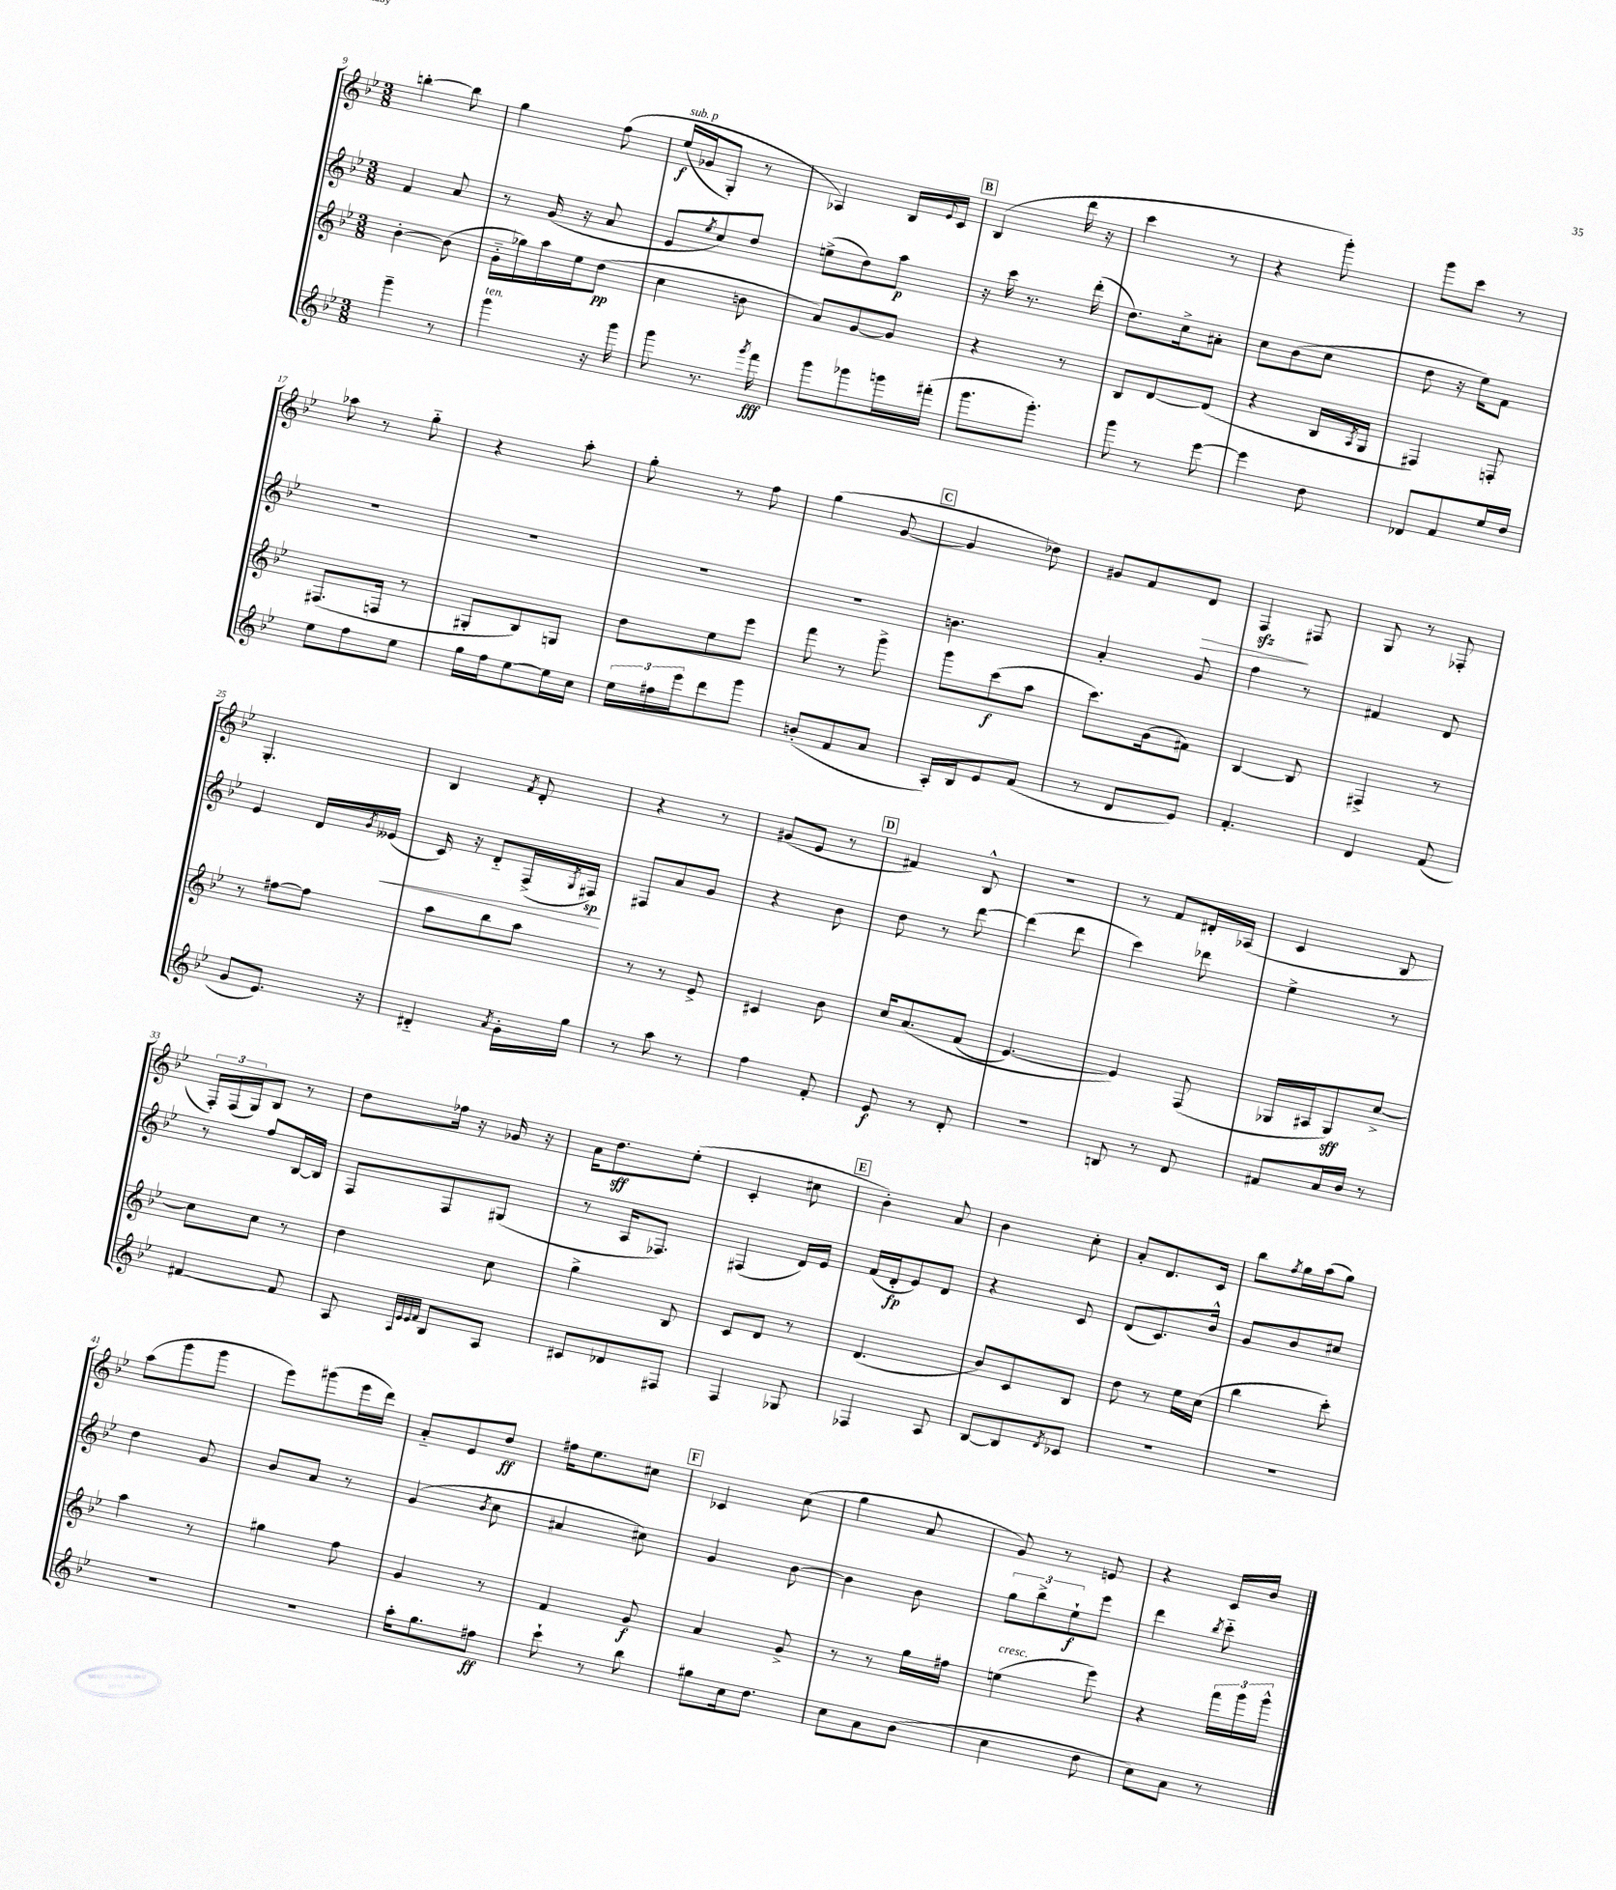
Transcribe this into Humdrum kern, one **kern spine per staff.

**kern	**dynam	**kern	**dynam	**kern	**dynam	**kern	**dynam
*part4	*part4	*part3	*part3	*part2	*part2	*part1	*part1
*staff4	*staff4	*staff3	*staff3	*staff2	*staff2	*staff1	*staff1
*clefG2	*	*clefG2	*	*clefG2	*	*clefG2	*
*k[b-e-]	*	*k[b-e-]	*	*k[b-e-]	*	*k[b-e-]	*
*M3/8	*	*M3/8	*	*M3/8	*	*M3/8	*
=9	=9	=9	=9	=9	=9	=9	=9
4ggg~\	.	[4b-'\	.	4f/	.	[4bbn'\	.
8r	.	(8b-\]	.	8a/	.	8bb\]	.
=10	=10	=10	=10	=10	=10	=10	=10
!LO:TX:a:i:t=ten.	!	!	!	!	!	!	!
4ggg\	.	16g\LL	.	8r	.	4gg\	.
.	.	16gg-X\)	.	.	.	.	.
.	.	16aa\	.	(16g/	.	.	.
.	.	16ee-\J	.	16r	.	.	.
16r	.	(8dd\J	pp	8a/	.	(8ff\	.
16ggg\	.	.	.	.	.	.	.
=11	=11	=11	=11	=11	=11	=11	=11
!	!	!	!	!	!	!LO:TX:a:i:t=sub. p	!
8ggg\	.	4cc\	.	8e-/L	.	(16ee-/LL	f
.	.	.	.	.	.	16g-X/J	.
.	.	.	.	8qee-/	.	.	.
8.r	.	.	.	8cc/)	.	8G'/J)	.
.	.	8bn\	.	8dd/J	.	8r	.
8qggg/	.	.	.	.	.	.	.
16fff\	fff	.	.	.	.	.	.
=12	=12	=12	=12	=12	=12	=12	=12
8ggg\L	.	8a/L)	.	(8een^\L	.	4A-X/)	.
8ggg-X\	.	[8g/	.	8dd\)	.	.	.
16gggn\L	.	8g/J]	.	8aa\J	p	16B-/LL	.
.	.	.	.	.	.	8qqe-/	.
(16fff#X'\JJ	.	.	.	.	.	16c/JJ	.
!!LO:REH:place=s1:t=B
=13	=13	=13	=13	=13	=13	=13	=13
8.ggg\L	.	4r	.	16r	.	(4B-/	.
.	.	.	.	16ccc\	.	.	.
.	.	.	.	8.r	.	.	.
8.ggg'\J)	.	.	.	.	.	.	.
.	.	8r	.	.	.	16ddd\	.
.	.	.	.	(16ddd'\	.	16r	.
=14	=14	=14	=14	=14	=14	=14	=14
8ggg\	.	8B-/L	.	8.dd\L)	.	4ccc\	.
8r	.	[8d/	.	.	.	.	.
.	.	.	.	16cc^\k	.	.	.
[8eee-\	.	(8d/J]	.	8a#X'\J	.	8r	.
=15	=15	=15	=15	=15	=15	=15	=15
4eee-\]	.	4r	.	8cc\L	.	4r	.
.	.	.	.	(8b-\	.	.	.
8dd\	.	16B-/LL	.	8cc\J	.	8ggg'\)	.
.	.	8qA/	.	.	.	.	.
.	.	16G/JJ	.	.	.	.	.
=16	=16	=16	=16	=16	=16	=16	=16
8d-X/L	.	4F#X/)	.	8dd\	.	8ggg\L	.
8f/	.	.	.	16r	.	8ccc\J	.
.	.	.	.	16ee-\KL)	.	.	.
16ee-/L	.	8Fn'/	.	8f\J	.	8r	.
16dd/JJ	.	.	.	.	.	.	.
!!LO:LB:g=z
=17	=17	=17	=17	=17	=17	=17	=17
8ee-\L	.	(8.F#X/L	.	4.r	.	8aa-X\	.
8ff\	.	.	.	.	.	8r	.
.	.	16Fn/Jk	.	.	.	.	.
8ee-\J	.	8r	.	.	.	8gg\	.
=18	=18	=18	=18	=18	=18	=18	=18
16gg\LL	.	8G#X'/L	.	4.r	.	4r	.
16ff\J	.	.	.	.	.	.	.
[8ee-\	.	8B-/)	.	.	.	.	.
16ee-\L]	.	8Gn/J	.	.	.	8aa'\	.
16cc\JJ	.	.	.	.	.	.	.
=19	=19	=19	=19	=19	=19	=19	=19
24ee-\LL	.	8dd\L	.	4.r	.	8gg'\	.
24ff#X\	.	.	.	.	.	.	.
24eee-\J	.	.	.	.	.	.	.
8ddd\	.	8ee-\	.	.	.	8r	.
8ggg\J	.	8eee-\J	.	.	.	8ff\	.
=20	=20	=20	=20	=20	=20	=20	=20
(8bn'/L	.	8fff\	.	4.r	.	(4gg\	.
8f/	.	8r	.	.	.	.	.
8a/J	.	8ggg^\	.	.	.	[8g/	.
!!LO:REH:place=s1:t=C
=21	=21	=21	=21	=21	=21	=21	=21
16A'/LL)	.	8ggg\L	.	4.bn\	.	4g/]	.
16B-/J	.	.	.	.	.	.	.
8e-/	.	(8ccc\	f	.	.	.	.
(8f/J	.	8aa\J	.	.	.	8dd-X\)	.
=22	=22	=22	=22	=22	=22	=22	=22
8r	.	8.ccc\L)	.	4a'/	.	8g#X/L	.
8d/L	.	.	.	.	.	8f/	.
.	.	(16g\k	.	.	.	.	.
!	!	!	!	!	!	!	!LO:HP:b
8e-/J)	.	8f#X\J)	.	8g/	.	8d/J	>
=23	=23	=23	=23	=23	=23	=23	=23
4.f'/	.	[4B-/	.	4ff\	.	4Fzz/	.
.	.	8B-/]	.	8r	.	8F#X/	]
=24	=24	=24	=24	=24	=24	=24	=24
4d/	.	4F#X^/	.	4f#X/	.	8G/	.
.	.	.	.	.	.	8r	.
(8f/	.	8r	.	8d/	.	8F-X'/	.
!!LO:LB:g=z
=25	=25	=25	=25	=25	=25	=25	=25
8g/L	.	8r	.	4e-/	.	4.G'/	.
8.e-/J)	.	[8ff#X\L	.	.	.	.	.
.	.	8ff#\J]	.	16d/LL	.	.	.
.	.	.	.	8qg/	.	.	.
!	!	!	!	!	!LO:HP:b	!	!
16r	.	.	.	(16e--X/JJ	<	.	.
=26	=26	=26	=26	=26	=26	=26	=26
4d#X/	.	8aa\L	.	16c/)	.	4B-/	.
.	.	.	.	16r	.	.	.
.	.	8bb-\	.	8d/L	.	.	.
8qa/	.	.	.	.	.	8qf/	.
16g'\LL	.	8aa\J	.	(16F^/L	.	8d'/	.
.	.	.	.	8qG/	.	.	.
16gg\JJ	.	.	.	16F#X/JJ)	sp	.	.
.	.	.	.	.	[	.	.
=27	=27	=27	=27	=27	=27	=27	=27
8r	.	8r	.	8F#X/L	.	4r	.
8aa\	.	8r	.	8a/	.	.	.
8r	.	8e-^/	.	8g/J	.	8r	.
=28	=28	=28	=28	=28	=28	=28	=28
4ff\	.	4c#X/	.	4r	.	(8g#X/L	.
.	.	.	.	.	.	8e-/J	.
8f'/	.	8b-\	.	8b-\	.	8r	.
!!LO:REH:place=s1:t=D
=29	=29	=29	=29	=29	=29	=29	=29
8e-/	f	16cc/KL	.	8dd\	.	4f#X/)	.
.	.	(8.a/	.	.	.	.	.
8r	.	.	.	8r	.	.	.
8d'/	.	(8f/J	.	[8ddd\	.	8B-^^/	.
=30	=30	=30	=30	=30	=30	=30	=30
4.r	.	[4.e-/)	.	(4ddd\]	.	4.r	.
.	.	.	.	8ddd\	.	.	.
=31	=31	=31	=31	=31	=31	=31	=31
8Bn/	.	4e-/])	.	4ccc\)	.	8r	.
8r	.	.	.	.	.	8f/L	.
8d/	.	(8F/	.	8ddd-X\	.	16d#X'/L	.
.	.	.	.	.	.	(16A-X/JJ	.
=32	=32	=32	=32	=32	=32	=32	=32
8f#X/L	.	16G-X/LL	.	4ee-^\	.	4c/	.
.	.	16A#X/J	.	.	.	.	.
16a/L	.	8G-/)	sff	.	.	.	.
16b-/JJ	.	.	.	.	.	.	.
8r	.	[8cc^/J	.	8r	.	8B-/	.
!!LO:LB:g=z
=33	=33	=33	=33	=33	=33	=33	=33
[4f#X/	.	8cc\L]	.	8r	.	24F'/LL)	.
.	.	.	.	.	.	(24F/	.
.	.	.	.	.	.	24G/J)	.
.	.	8cc\J	.	8ff/L	.	8B-/J	.
8f#/]	.	8r	.	[16B-/L	.	8r	.
.	.	.	.	16B-/JJ]	.	.	.
=34	=34	=34	=34	=34	=34	=34	=34
8A/	.	4dd\	.	8F/L	.	8dd\L	.
32qqA/LLL	.	.	.	.	.	.	.
32qqe-/	.	.	.	.	.	.	.
32qqe-/	.	.	.	.	.	.	.
32qqf/JJJ	.	.	.	.	.	.	.
8B-/L	.	.	.	8F/	.	16ff-X\Jk	.
.	.	.	.	.	.	16r	.
8A/J	.	8cc\	.	(8G#X/J	.	16g-X/	.
.	.	.	.	.	.	16r	.
=35	=35	=35	=35	=35	=35	=35	=35
8c#X/L	.	4gg^\	.	8r	.	16a\KL	.
.	.	.	.	.	.	8.dd\	sff
8d-X/	.	.	.	16A/KL	.	.	.
.	.	.	.	8.F-X/J)	.	.	.
8F#X/J	.	8B-/	.	.	.	(8ee-'\J	.
=36	=36	=36	=36	=36	=36	=36	=36
4F/	.	8c/L	.	(4F#X/	.	4c'/	.
.	.	8d/J	.	.	.	.	.
8G-X/	.	8r	.	16d/LL)	.	8cc#X\	.
.	.	.	.	16e-/JJ	.	.	.
!!LO:REH:place=s1:t=E
=37	=37	=37	=37	=37	=37	=37	=37
4F-X/	.	(4.d/	.	(16f/LL	.	4b-'\)	.
.	.	.	.	16d'/J	fp	.	.
.	.	.	.	8e-/)	.	.	.
8A/	.	.	.	8d/J	.	8a/	.
=38	=38	=38	=38	=38	=38	=38	=38
[8B-/L	.	8b-/L)	.	4r	.	4b-\	.
8B-/]	.	8c/	.	.	.	.	.
8qd/	.	.	.	.	.	.	.
8c-X/J	.	8B-/J	.	8c/	.	8cc'\	.
=39	=39	=39	=39	=39	=39	=39	=39
4.r	.	8dd\	.	(8d/L	.	8a'/L	.
.	.	8r	.	8.c/)	.	8.d/	.
.	.	16ee-\LL	.	.	.	.	.
.	.	(16cc\JJ	.	16b-^^/Jk	.	16c/Jk	.
=40	=40	=40	=40	=40	=40	=40	=40
4.r	.	4bb-\	.	8g/L	.	8bb-\L	.
.	.	.	.	.	.	8qff/	.
.	.	.	.	8b-/	.	16gg\L	.
.	.	.	.	.	.	(16aa\J	.
.	.	8ccc'\)	.	8cc#X/J	.	8gg\J)	.
!!LO:LB:g=z
=41	=41	=41	=41	=41	=41	=41	=41
4.r	.	4aa\	.	4dd\	.	(8aa\L	.
.	.	.	.	.	.	8ggg\	.
.	.	8r	.	8g/	.	8ggg\J	.
=42	=42	=42	=42	=42	=42	=42	=42
4.r	.	4gg#X\	.	8b-/L	.	8eee-\L)	.
.	.	.	.	8a/J	.	(8ggg#X\	.
.	.	8ff\	.	8r	.	16eee-\L	.
.	.	.	.	.	.	16ddd\JJ)	.
=43	=43	=43	=43	=43	=43	=43	=43
16aa'\KL	.	4g/	.	(4g/	.	8a/L	.
8.gg\	.	.	.	.	.	.	.
.	.	.	.	.	.	8e-/	.
.	.	.	.	8qb-/	.	.	.
8ff#X\J	ff	8r	.	8cc\	.	8dd/J	ff
=44	=44	=44	=44	=44	=44	=44	=44
8ccc`\	.	4f/	.	4a#X/	.	16ff#X\KL	.
.	.	.	.	.	.	8.ee-\	.
8r	.	.	.	.	.	.	.
8bb-\	.	8g/	f	8cc#X\)	.	8cc#X\J	.
!!LO:REH:place=s1:t=F
=45	=45	=45	=45	=45	=45	=45	=45
8gg#X\L	.	4a/	.	4g/	.	4c-X/	.
16cc\k	.	.	.	.	.	.	.
8.dd\J	.	.	.	.	.	.	.
.	.	8g^/	.	[8b-\	.	(8cc\	.
=46	=46	=46	=46	=46	=46	=46	=46
8cc\L	.	8r	.	4b-\]	.	4gg\	.
8a\	.	8r	.	.	.	.	.
(8b-\J	.	16gg\LL	.	8b-\	.	8a/	.
.	.	16ff#X\JJ	.	.	.	.	.
=47	=47	=47	=47	=47	=47	=47	=47
!	!	!LO:TX:a:i:t=cresc.	!	!	!	!	!
4cc\	.	(4een\	.	12gg\L	.	8g/)	.
.	.	.	.	12bb-^\	.	.	.
.	.	.	.	.	.	8r	.
.	.	.	.	12ee-`\	f	.	.
8dd\	.	8eee-\)	.	8eee-\J	.	8en/	.
=48	=48	=48	=48	=48	=48	=48	=48
8cc\L)	.	4r	.	4ddd\	.	4r	.
8a\J	.	.	.	.	.	.	.
.	.	.	.	8qbb-/	.	.	.
8r	.	24fff\LL	.	8ccc\	.	16c/LL	.
.	.	24ggg\	.	.	.	.	.
.	.	.	.	.	.	16b-/JJ	.
.	.	24ggg^^\JJ	.	.	.	.	.
==	==	==	==	==	==	==	==
*-	*-	*-	*-	*-	*-	*-	*-
